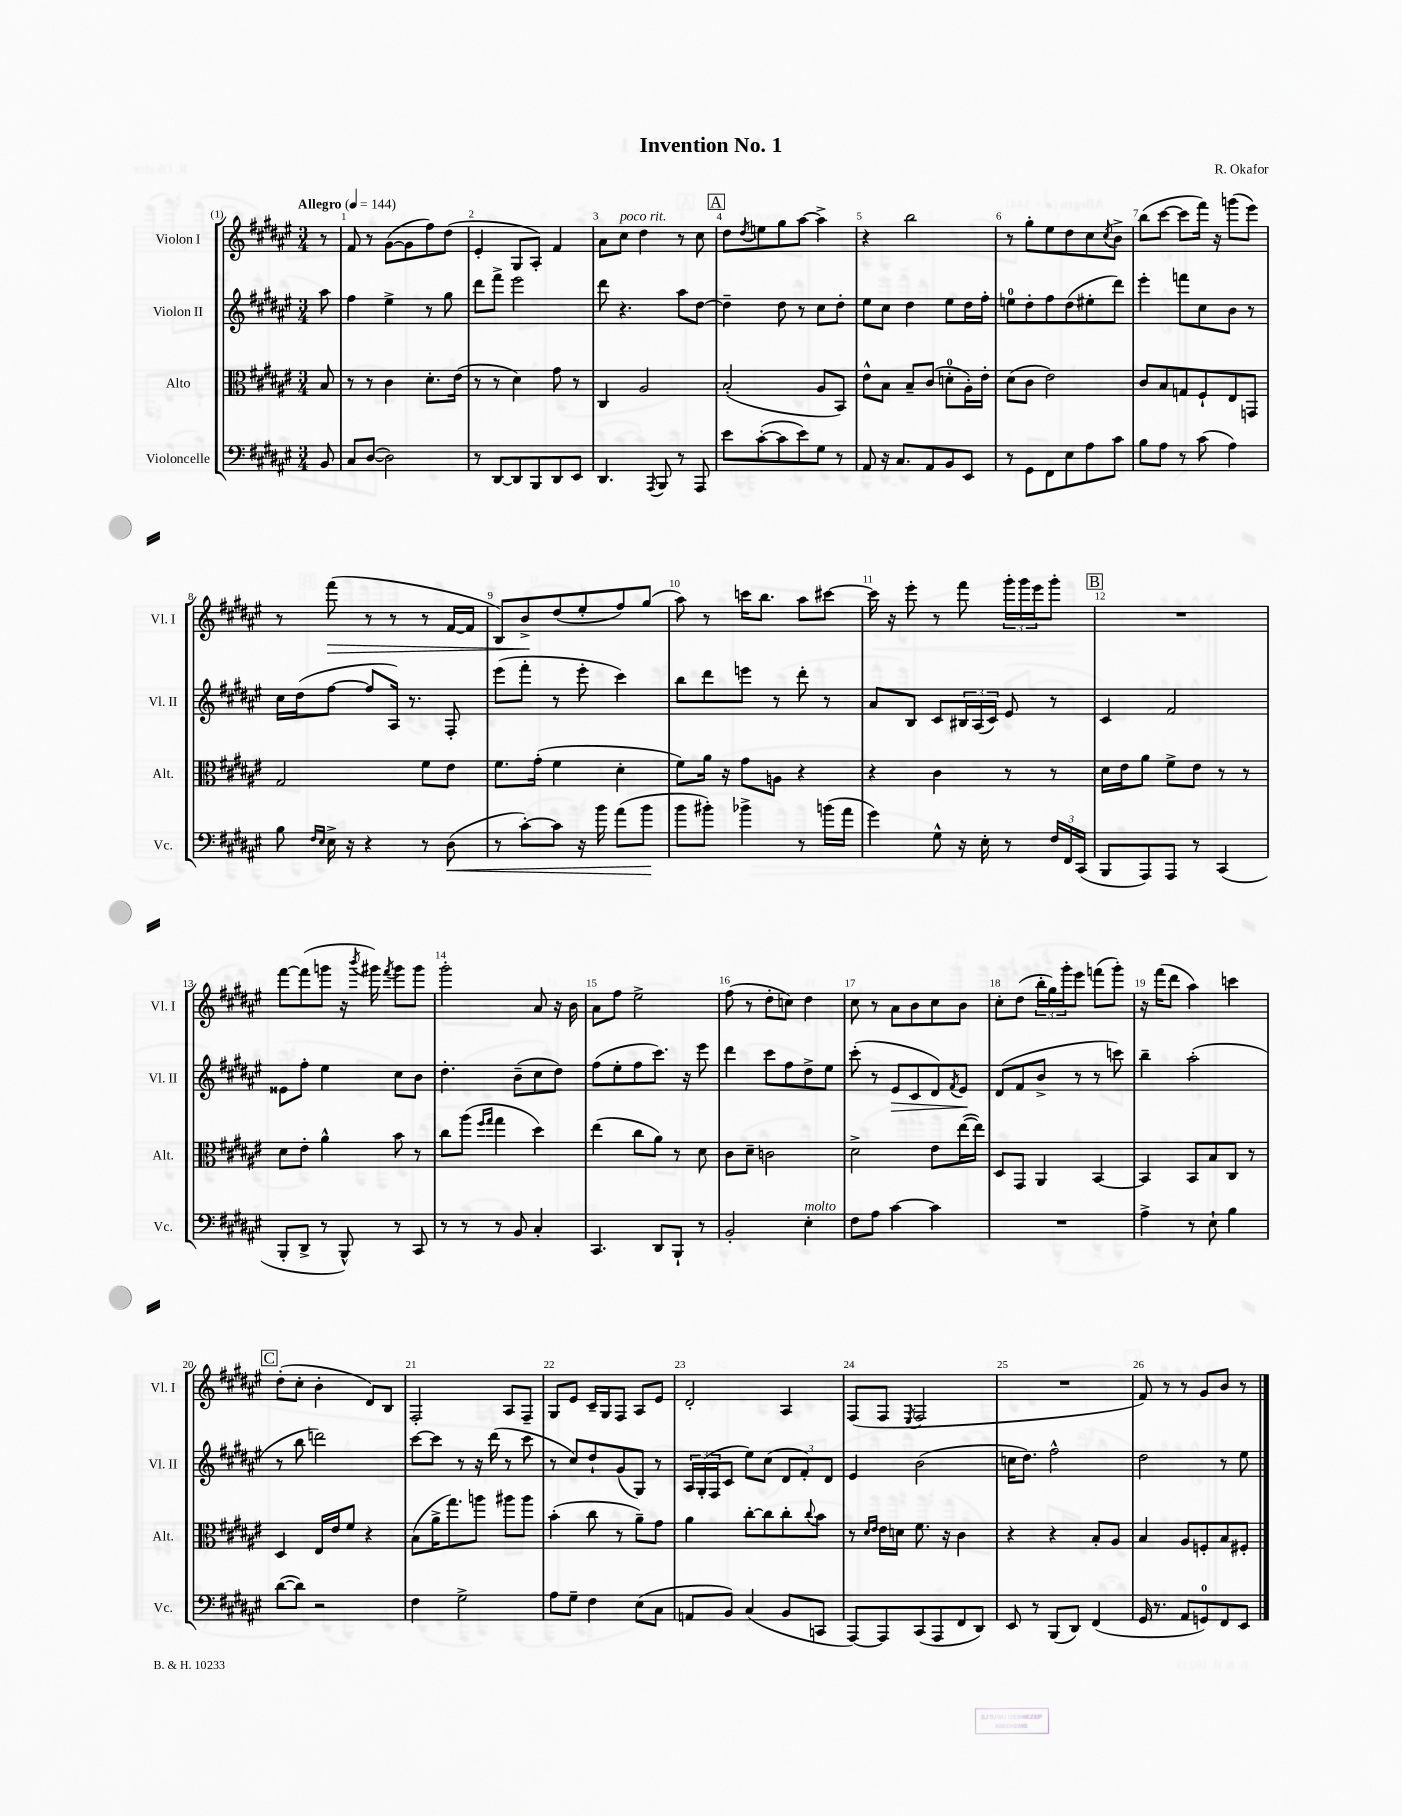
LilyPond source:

\header { title = "Invention No. 1" composer = "R. Okafor" }
<<
\new StaffGroup <<
\new Staff = "s0" \with { instrumentName = "Violon I" shortInstrumentName = "Vl. I" } {
    \clef treble \key fis \major \numericTimeSignature \time 3/4 \partial 8 \tempo "Allegro" 4 = 144
    r8 |
    fis'8 r8 gis'8~( gis'8 fis''8) dis''8( |
    eis'4-. gis8 ais8-.) fis'4 |
    ais'8 cis''8^\markup { \italic "poco rit." } dis''4 r8 cis''8 |
    \mark \markup { \box "A" } dis''8 \acciaccatura { dis''8 } e''8 gis''8 ais''8~ ais''4-> |
    r4 b''2 |
    r8 gis''8-. eis''8 dis''8 cis''8 \acciaccatura { cis''8 } b'8-> |
    b''8( cis'''8~ cis'''8 fis'''16) r16 g'''8( eis'''8) |
    r8 fis'''8\>( r8 r8 r8 fis'16~ fis'16 |
    b8) b'8->\! dis''8( eis''8-. fis''8) gis''8( |
    ais''8) r8 c'''16 b''8. ais''8 cis'''8~ |
    cis'''16 r16 eis'''8-. r8 fis'''8 \tuplet 3/2 { gis'''16-. gis'''16 eis'''16 } gis'''8-. |
    \mark \markup { \box "B" } R2. |
    fis'''8~ fis'''8( g'''8 r16 \acciaccatura { b'''8 } gis'''16) \acciaccatura { fis'''8 } gis'''8 gis'''8 |
    gis'''2-. ais'8 r16 b'16 |
    ais'8 fis''8 eis''2-> |
    fis''8( r8 dis''8-. c''8) dis''4 |
    cis''8 r8 ais'8 b'8 cis''8 b'8 |
    cis''8-. dis''8( \tuplet 3/2 { b''16-. gis''16) gis'''16-. } eis'''8 f'''8( gis'''8-.) |
    r16 fis'''16( dis'''8 ais''4) c'''4 |
    \mark \markup { \box "C" } dis''8-.( cis''8-. b'4-. dis'8) b8 |
    fis2-. ais8 fis8-- |
    gis8 eis'8 cis'16-- gis16 fis8 ais8 eis'8 |
    dis'2-. ais4 |
    fis8( fis8 \acciaccatura { eis8 } fis2 |
    R2. |
    fis'8) r8 r8 gis'8 b'8 r8 \bar "|." |
}
\new Staff = "s1" \with { instrumentName = "Violon II" shortInstrumentName = "Vl. II" } {
    \clef treble \key fis \major \numericTimeSignature \time 3/4 \partial 8
    ais''8 |
    fis''4 eis''4-> r8 gis''8 |
    dis'''8 fis'''8-> eis'''2 |
    dis'''8 r4. ais''8 dis''8~ |
    \mark \markup { \box "A" } dis''4-- dis''8 r8 cis''8 dis''8-. |
    eis''8 cis''8 dis''4 eis''8 dis''16 fis''16-. |
    e''8-0 dis''8-. fis''8 dis''8( eis''8-. dis'''8) |
    eis'''4-. f'''8 cis''8 b'8 r8 |
    cis''16 dis''16( fis''8~ fis''8 ais16) r8. fis8-. |
    eis'''8( fis'''8-. r8 eis'''8-. cis'''4) |
    b''8 dis'''8 e'''8 r8 dis'''8-. r8 |
    ais'8 b8 cis'8 \tuplet 3/2 { bis16 ais16( cis'16) } eis'8 r8 |
    \mark \markup { \box "B" } cis'4 fis'2 |
    eisis'8 fis''8-. eis''4 cis''8 b'8 |
    dis''4.-. b'8--( cis''8 dis''8) |
    fis''8( eis''8-. fis''8 cis'''8.) r16 eis'''8 |
    dis'''4 cis'''8 fis''8 dis''8-> eis''8 |
    cis'''8-.( r8 eis'8\> cis'8 dis'8) \acciaccatura { fis'8 } eis'8\! |
    dis'8( fis'8 b'8-> r8 r8 c'''8) |
    b''4-- ais''2-.( |
    \mark \markup { \box "C" } r8 b''8 d'''2) |
    cis'''8~ cis'''8 r8 r16 dis'''16( r8 cis'''8 |
    r8 cis''8) dis''8-! gis'8( gis8) r8 |
    \tuplet 3/2 { ais16 gis16-.( fis16 } cis'8 eis''8) cis''8( \tuplet 3/2 { dis'8 fis'8-.) dis'8 } |
    eis'4 b'2( |
    c''16 dis''8.) fis''2-^ |
    dis''2 r8 eis''8 \bar "|." |
}
\new Staff = "s2" \with { instrumentName = "Alto" shortInstrumentName = "Alt." } {
    \clef alto \key fis \major \numericTimeSignature \time 3/4 \partial 8
    b8 |
    r8 r8 cis'4 dis'8.-. eis'16( |
    r8 r8 dis'4) gis'8 r8 |
    cis4 ais2 |
    \mark \markup { \box "A" } b2-.( ais8 b,8) |
    eis'8-^ b8 b8-- cis'8( d'8-0-. ais16-.) eis'16-. |
    dis'8( cis'8 eis'2) |
    cis'8 b8 g8 fis8-! eis8 g,8 |
    gis2 fis'8 eis'8 |
    fis'8. gis'16-.( fis'4 dis'4-. |
    fis'8) ais'16 r16 gis'8 a8 r4 |
    r4 cis'4 r8 r8 |
    \mark \markup { \box "B" } dis'16 eis'16 ais'8 fis'8-> eis'8 r8 r8 |
    dis'8 eis'8-. ais'4-^ b'8 r8 |
    cis''8 ais''8( \grace { fis''16 gis''16 } gis''4 dis''4) |
    eis''4( cis''8 ais'8) r8 dis'8 |
    cis'8 dis'8-- c'2 |
    dis'2-> eis'8 eis''16~( eis''16) |
    dis8 gis,8 ais,4 b,4~ |
    b,4 b,8 b8 cis8 r8 |
    \mark \markup { \box "C" } dis4 eis16 eis'16 fis'8 r4 |
    b8( ais'16-> gis''8.) a''8 ais''8 ais''8 |
    b'4-.( cis''8 r8 ais'8--) gis'8 |
    ais'4 cis''8~-. cis''8 cis''8-. \appoggiatura { cis''8 } b'8 |
    r8 \grace { dis'16 eis'16 } eis'16 d'16 fis'8. r16 cis'4 |
    r4 r4 b8-. ais8 |
    b4 ais8 f8-. b8 fis8-. \bar "|." |
}
\new Staff = "s3" \with { instrumentName = "Violoncelle" shortInstrumentName = "Vc." } {
    \clef bass \key fis \major \numericTimeSignature \time 3/4 \partial 8
    b,8 |
    cis8 dis8~( dis2) |
    r8 dis,8~ dis,8 b,,8 dis,8 eis,8 |
    dis,4. \acciaccatura { ais,,8 } b,,8 r8 ais,,8 |
    \mark \markup { \box "A" } eis'8 cis'8~-.( cis'8 eis'8) gis8 r8 |
    ais,8 r16 cis8. ais,8 b,8 eis,8 |
    r8 gis,8 fis,8 eis8 ais8 cis'8 |
    b8 ais8 r8 cis'8( ais4) |
    b8 \grace { fis16 eis16 } eis16-> r16 r4 r8 dis8\<( |
    r8 cis'8~-.) cis'8 r16 b'16 ais'8( b'8\! |
    b'8 bis'8-.) bes'4-> r8 b'16( ais'16 |
    gis'4) gis8-^ r16 eis16-. r8 \tuplet 3/2 { fis16 fis,16 cis,16( } |
    \mark \markup { \box "B" } b,,8 ais,,8) ais,,8 r8 cis,4( |
    b,,8-. dis,8-> r8 b,,8-^) r8 cis,8 |
    r8 r8 r8 b,8 cis4-. |
    cis,4. dis,8 b,,8-! r8 |
    b,2-. eis4-.^\markup { \italic "molto" } |
    fis8 ais8 cis'4~ cis'4 |
    R2. |
    ais4-> r8 eis8-! b4 |
    \mark \markup { \box "C" } dis'8~( dis'8) r2 |
    fis4 gis2-> |
    ais8 gis8-- fis4 eis8( cis8 |
    a,8 b,8) cis4( b,8 c,8 |
    ais,,8~) ais,,8 cis,8( ais,,8 fis,8 dis,8) |
    eis,8 r8 b,,8( dis,8) fis,4( |
    gis,16 r8. ais,8 g,8-0) fis,8 eis,8 \bar "|." |
}
>>
>>
\layout { \context { \Score \override BarNumber.break-visibility = ##(#f #t #t) barNumberVisibility = #all-bar-numbers-visible } }
